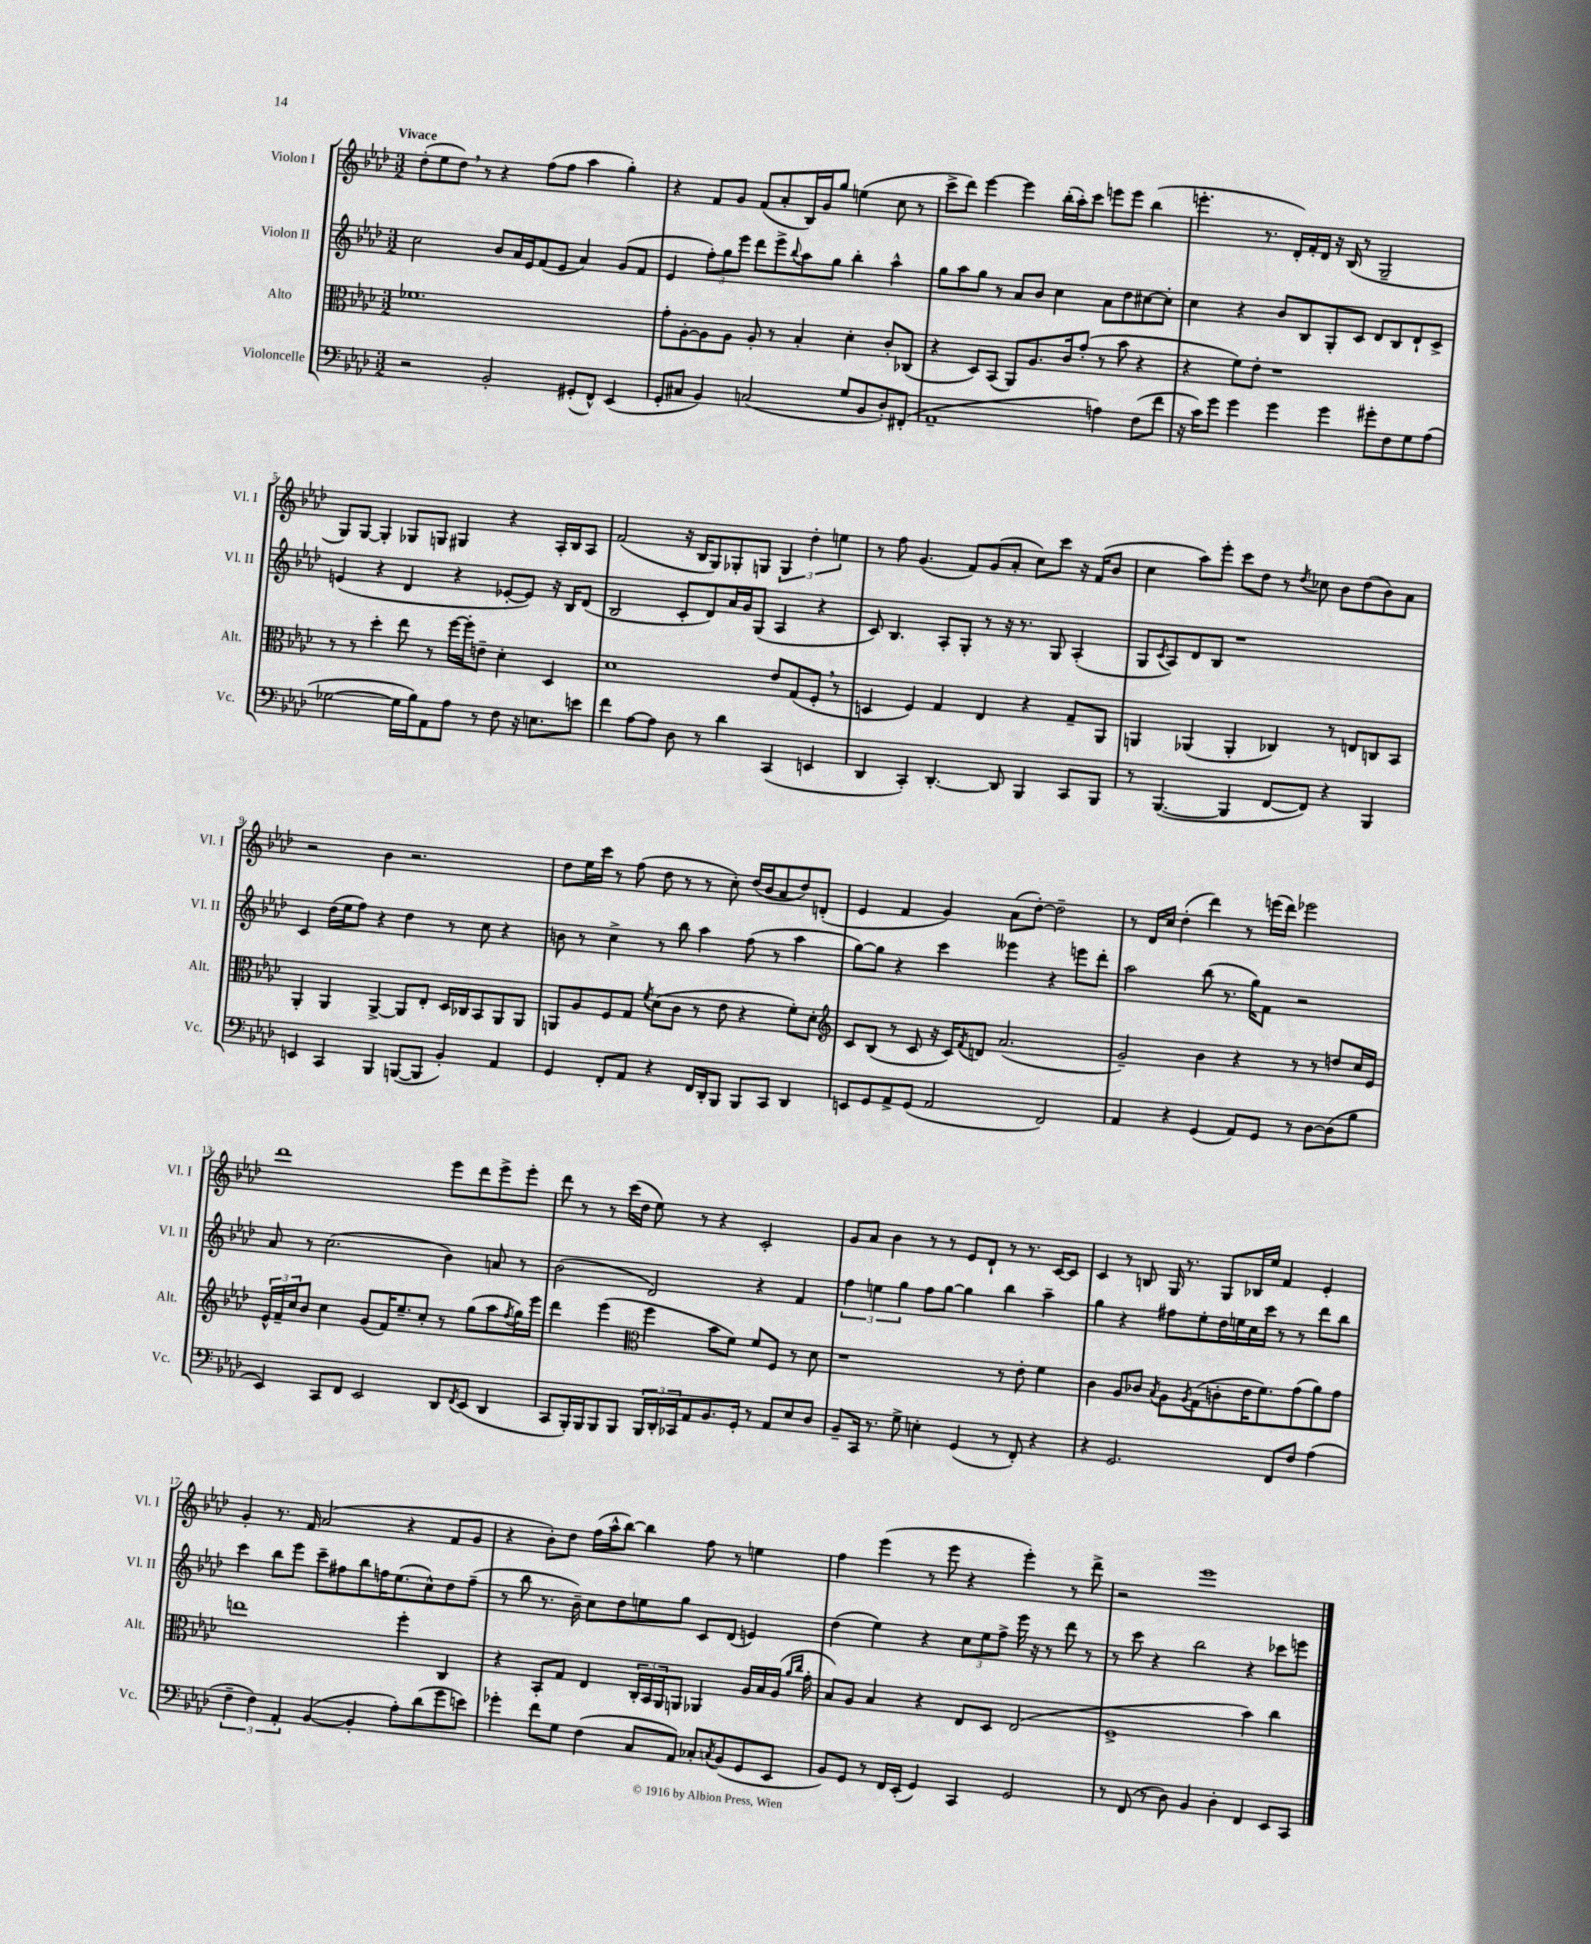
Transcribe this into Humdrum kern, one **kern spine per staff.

**kern	**kern	**kern	**kern
*staff4	*staff3	*staff2	*staff1
*clefF4	*clefC3	*clefG2	*clefG2
*k[b-e-a-d-]	*k[b-e-a-d-]	*k[b-e-a-d-]	*k[b-e-a-d-]
*M3/2	*M3/2	*M3/2	*M3/2
2r	1.f-	2cc\	(8dd-'\L
.	.	.	8ee-\
.	.	.	8dd-\J)
.	.	.	8r
2BB-'/	.	8b-/L	4r
.	.	16a-/L	.
.	.	16e-/J	.
.	.	(8f/	(8ff\L
.	.	8e-/J	8ff\J
(8GG#'/L	.	4a-/)	4aa-\
8FF^^/J)	.	.	.
(4EE-/	.	(8g/L	4gg'\)
.	.	8f/J	.
=	=	=	=
8GG'/L	8g'\L	4e-/	4r
8C#/J	[8A-'\	.	.
4BB-/)	8A-\]	12ff'\L)	8f/L
.	.	12gg\	.
.	8A-\J	.	8g/J
.	.	12eee-\J	.
(2C/	8A-'/	8ddd-\L	(8f/L
.	8r	8eee-^\	8a-'/
.	.	8qqbb-/	.
.	4B-'/	8aa-\	16B-/L)
.	.	.	16g/J
.	.	8gg\J	8gg/J
8G/L	4d-'\	4bb-'\	(4ee\
8BB-/	.	.	.
8D-'/)	8c'/L	4aa-^^\	8cc\
(8FF#'/J	(8C-/J	.	8r
=	=	=	=
1AA-~	4r	8gg\L	8ccc^\L
.	.	8aa-\	8ddd-\J)
.	8D-/L)	8gg\J	[4eee-\
.	(8BB-/J	8r	.
.	8AA-/L)	8a-/L	4eee-\]
.	8.A-/	8b-/J	.
.	.	4cc\	(16bb-'\LL
.	16c/k	.	16aa-'\J)
.	(8g'/J	.	8ccc\J
4A\)	8r	8a-\L	8eee\L
.	8b-\	8dd-\	8eee\J
(8F\L	4r	[8cc#\	(4bb-\
8f\J	.	8cc#'\]J	.
=	=	=	=
16r	4r	4cc\	4.eee'\
16c\LK)	.	.	.
8g\J	.	.	.
4g\	8f\L)	4r	.
.	8e-'\J	.	8.r
4g\	1r	8b-/L	.
.	.	.	16d-'/LL)
.	.	8B-/	16f'/
.	.	.	16d-/JJ
4g\	.	8G'/	16r
.	.	.	(16B-/
.	.	8c/J	8r
8g#'\L	.	8d-/L	2G~/
8F\	.	8B-/	.
8G\	.	8d-`/	.
(8A-\J	.	8c^/J	.
=	=	=	=
[2G-\	8r	(4e/	8G/L)
.	8r	.	[8G/J
.	4dd-'\	4r	4G'/]
16G-\]LL	8ee-\	4d-/	8G-/L
16B-\J)	.	.	.
8AA-\	8r	.	8G/J
8A-\J	[16ff\LL	4r	4G#/
.	16ff'\]J	.	.
8r	8e~\J	.	.
8F\	4d-'\	[8e-'/L	4r
16r	.	8e-/]J)	.
8.E\L	.	.	.
.	4D-/	16r	16A-'/LL
.	.	16B-/LK	16B-/J
8e\J	.	(8d-/J	8A-/J
=	=	=	=
4f\	1d-	2B-/	(2f/
[8A-\L	.	.	.
8A-\]J	.	.	.
8D-\	.	8c'/L	16r
.	.	.	16B-/LK
8r	.	8d-/)	8G/)
4d-\	.	16a-/L	8G-'/
.	.	16g/J	.
.	.	(8G/J	8G/J
(4CC/	8e-/L	4A-/	6G/
.	(8G/	.	.
.	.	.	6dd-'\
4EE/	8F'/J	4r	.
.	.	.	6ee\
.	8r	.	.
=	=	=	=
4DD-/	4D/	8c/)	8r
.	.	4.B-/	8ff\
4CC'/)	4F/)	.	(4.g/
[4.DD-'/	4G/	8A-'/L	.
.	.	8G'/J	8f/L)
.	4E-/	8r	(8g/
8DD-/]	.	16r	8a-'/J
.	.	8.r	.
4BBB-/	4r	.	8cc\L)
.	.	8G/	8ccc\J
8CC/L	8G~/L	(4A-'/	16r
.	.	.	(16f/LK
8BBB-/J	8AA-/J	.	8b-/J
=	=	=	=
8r	4AA/	8G/L	4cc\
.	.	8qc/	.
([4.BBB-/	.	8A-/)	.
.	(4AA-/	8d-/	8aa-\L)
.	.	8B-/J	8eee-'\J
4BBB-/]	4AA-'/	1r	8ccc\L
.	.	.	8dd-\J
[8FF/L	4C-/)	.	8r
.	.	.	8qdd-/
8FF/]J)	.	.	8cc-\
4r	8r	.	8b-\L
.	8E/L	.	(8dd-\
4BBB-/	8C/	.	8b-\)
.	8BB-/J	.	8a-\J
=	=	=	=
4EE/	4AA-'/	4c/	2r
4CC/	4AA-/	(16dd-\LL	.
.	.	16ee-\J	.
.	.	8ff\J)	.
4BBB-/	[4AA-^/	4r	4b-\
([8BBB/L	8AA-/]L	4dd-\	2.r
8BBB/]J	8E-'/J	.	.
4BB-'/)	16D-/LL	8r	.
.	16C-/J	.	.
.	8BB-/	8cc\	.
4AA-/	8AA-/	4r	.
.	8AA-/J	.	.
=	=	=	=
4GG/	8AA/L	8b\	8dd-\L
.	8A-/	8r	16ee-\L
.	.	.	16ccc\JJ
8FF'/L	8F/	4cc^\	8r
8AA-/J	8G/J	.	(8ff\
.	8qf/	.	.
4r	(8d-\L	8r	8dd-\
.	8c\J	8bb-\	8r
16FF/LL	8r	4aa-\	8r
16DD-'/J	.	.	.
8BBB-/J	8e-\	.	8cc'\)
8BBB-/L	4r	(8ff\	(16dd-/LL
.	.	.	16b-/J
8CC/J	.	8r	8a-/
4DD-/	8f'\L)	4aa-\	8dd-/)
.	8d-'\J	.	(8d'/J
=	=	=	=
*	*clefG2	*	*
8EE/L	8c/L	[8gg\L)	4e-/
8GG/	(8B-/J	8gg\]J	.
8AA-^/	8r	4r	4f/
(8GG/J	8c/	.	.
2AA-/	16r	4ccc\	4g/)
.	16c/LK)	.	.
.	8qf/	.	.
.	8d/J	.	.
.	(2.a-/	4eee--\	(8a-\L
.	.	.	[8dd-'\J)
2FF/)	.	4r	2dd-~\]
.	.	8eee\L	.
.	.	8ddd-'\J	.
=	=	=	=
4AA-/	2g~/)	2aa-\	8r
.	.	.	16d-/LL
.	.	.	16cc/JJ
4r	.	.	(4dd-'\
(4GG/	4b-\	(8bb-\	4ddd-\)
.	.	8.r	.
8AA-/L)	4r	.	8r
.	.	16gg\LK)	.
8GG/J	.	8f\J	(16eee\LL
.	.	.	16ddd-\JJ)
8r	8r	2r	2eee-\
[8D-\L	8r	.	.
(8D-\]	8dd/L	.	.
8B-\J	16cc/L	.	.
.	16e-/JJ	.	.
=	=	=	=
4EE-/)	24e-^^/LL	8a-/	1ddd-
.	24f~/	.	.
.	24cc/J	.	.
.	8b-/J	8r	.
8CC/L	4cc\	(2.cc\	.
8FF/J	.	.	.
2EE-/	(8g/L	.	.
.	16f/K)	.	.
.	8.ee-~/	.	.
.	8cc'/J	.	.
8DD-/L	8r	4b-\)	8eee-\L
8qFF/	.	.	.
(8EE-/J	(8gg\L	.	8ddd-\
4DD-/	8aa-\	8a/	8eee-^\
.	8qff/	.	.
.	16gg\L)	8r	8eee-'\J
.	16eee-\JJ	.	.
=	=	=	=
8CC/L	4ddd-\	(2b-\	8ddd-\
16BBB-'/L)	.	.	8r
16BBB-/J	.	.	.
8BBB-/	(4eee-\	.	8r
8BBB-/J	.	.	(16ccc\LL
.	.	.	16dd-\JJ
*	*clefC3	*	*
24BBB-/LL	4ff\	2d-/)	8ee-\)
24DD-'/	.	.	.
24CC-/J	.	.	.
8AA-/	.	.	8r
8.BB-/	8b-\L	.	4r
.	8f\J)	.	.
16GG'/Jk	.	.	.
8r	8f/L	4r	2c'/
8AA-/L	8F/J	.	.
8E-/	8r	4f/	.
8D-/J	8d-\	.	.
=	=	=	=
8BB-~/L	1r	6ff\	8g/L
16CC/Jk	.	.	8a-/J
.	.	6ee\	.
8.r	.	.	.
.	.	.	4b-\
.	.	6gg\	.
8G^\	.	.	.
4E'\	.	8ff\L	8r
.	.	[8gg\J	8r
(4GG/	.	4gg\]	8e-/L
.	.	.	8d-`/J
8r	8r	4bb-\	8r
8FF'/)	8e-'\	.	8.r
4r	4f\	4aa-~\	.
.	.	.	[16c/LK
.	.	.	8c/]J
=	=	=	=
4r	4c\	4gg\	4c/
2.GG/	8A-/L	4r	8r
.	8c-/J	.	8B/
.	8qB-/	.	.
.	8A-\L	8ff#\L	16G/
.	.	.	8.r
.	8qA-/	.	.
.	(8G\	8ee-'\	.
.	8c'\	16dd-\L	8G/L
.	.	16ee\	.
.	16e-\K	16cc\	16B-/L
.	8.f\)	16ccc\JJ	16ee-/JJ
8FF/L	.	8r	4f/
8F/J	(8g\	8r	.
(4A-\	8a-\)	8ddd-\L	4e-'/
.	8g\J	8bb-\J	.
=	=	=	=
6F~\	1ee	4ccc\	4g'/
6F\)	.	.	.
.	.	8bb-\L	8.r
6AA-'/	.	.	.
.	.	8eee-\J	.
.	.	.	16f/
([4BB-/	.	8ccc~\L	(2a-/
.	.	8ff#\	.
4BB-'/]	.	8bb-\	.
.	.	16ff\K	.
.	.	(8.ee-\	.
8A-'\L)	4ff'\	.	4r
(8d-\	.	8cc^^\)	.
8g\	4C/	8dd-\	8f/L
8e\J)	.	(8ff~\J	8g/J
=	=	=	=
4g-'\	4r	8r	4r
.	.	8bb-\	.
8f\L	8BB-'/L	8.r	8b-'\L)
8G\J	8G/J	.	8dd-\J
.	.	16b-~\)	.
(4F\	4E-/	8cc\L	(16ff\LL
.	.	.	16aa-^^\J
.	.	8dd-\	[8bb-\J)
8C/L	24C'/LL	8ee\	4bb-\]
.	24BB-/	.	.
.	24AA-/J	.	.
8AA-/J)	8AA/J	8gg\J	.
8C-'/L	4AA-/	8c/L	8ff\
8qC/	.	.	.
(8BB-/	.	(8d-/J	8r
8GG/	16A-/LL	4e/)	4ee\
.	16B-/	.	.
8EE-/J	(16A-/JJ	.	.
.	16qqa-/LL	.	.
.	16qqcc/JJ	.	.
.	16g'\	.	.
=	=	=	=
8BB-/L)	8B-/L)	(4dd-\	4ff\
8GG/J	8A-/J	.	.
8r	4B-/	4ee-\)	(4eee-\
16FF/LL	.	.	.
(16EE-'/JJ	.	.	.
4GG/)	4r	4r	8r
.	.	.	8eee-\
4CC/	8E-/L	12cc\L	4r
.	.	12ee-\	.
.	8D-/J	.	.
.	.	12ff^\J	.
2GG/	(2E-/	16eee-\	4eee-'\)
.	.	16r	.
.	.	8r	.
.	.	8ddd-\	8r
.	.	8r	8ddd-^\
=	=	=	=
8r	1F^	8r	2r
(8FF/	.	8ccc\	.
8r	.	4r	.
8D-\)	.	.	.
4BB-/	.	2bb-\	1eee-
4D-'\	.	.	.
4FF/	4b-\)	4r	.
8EE-/L	4cc\	8ccc-\L	.
8CC/J	.	8eee\J	.
==	==	==	==
*-	*-	*-	*-
